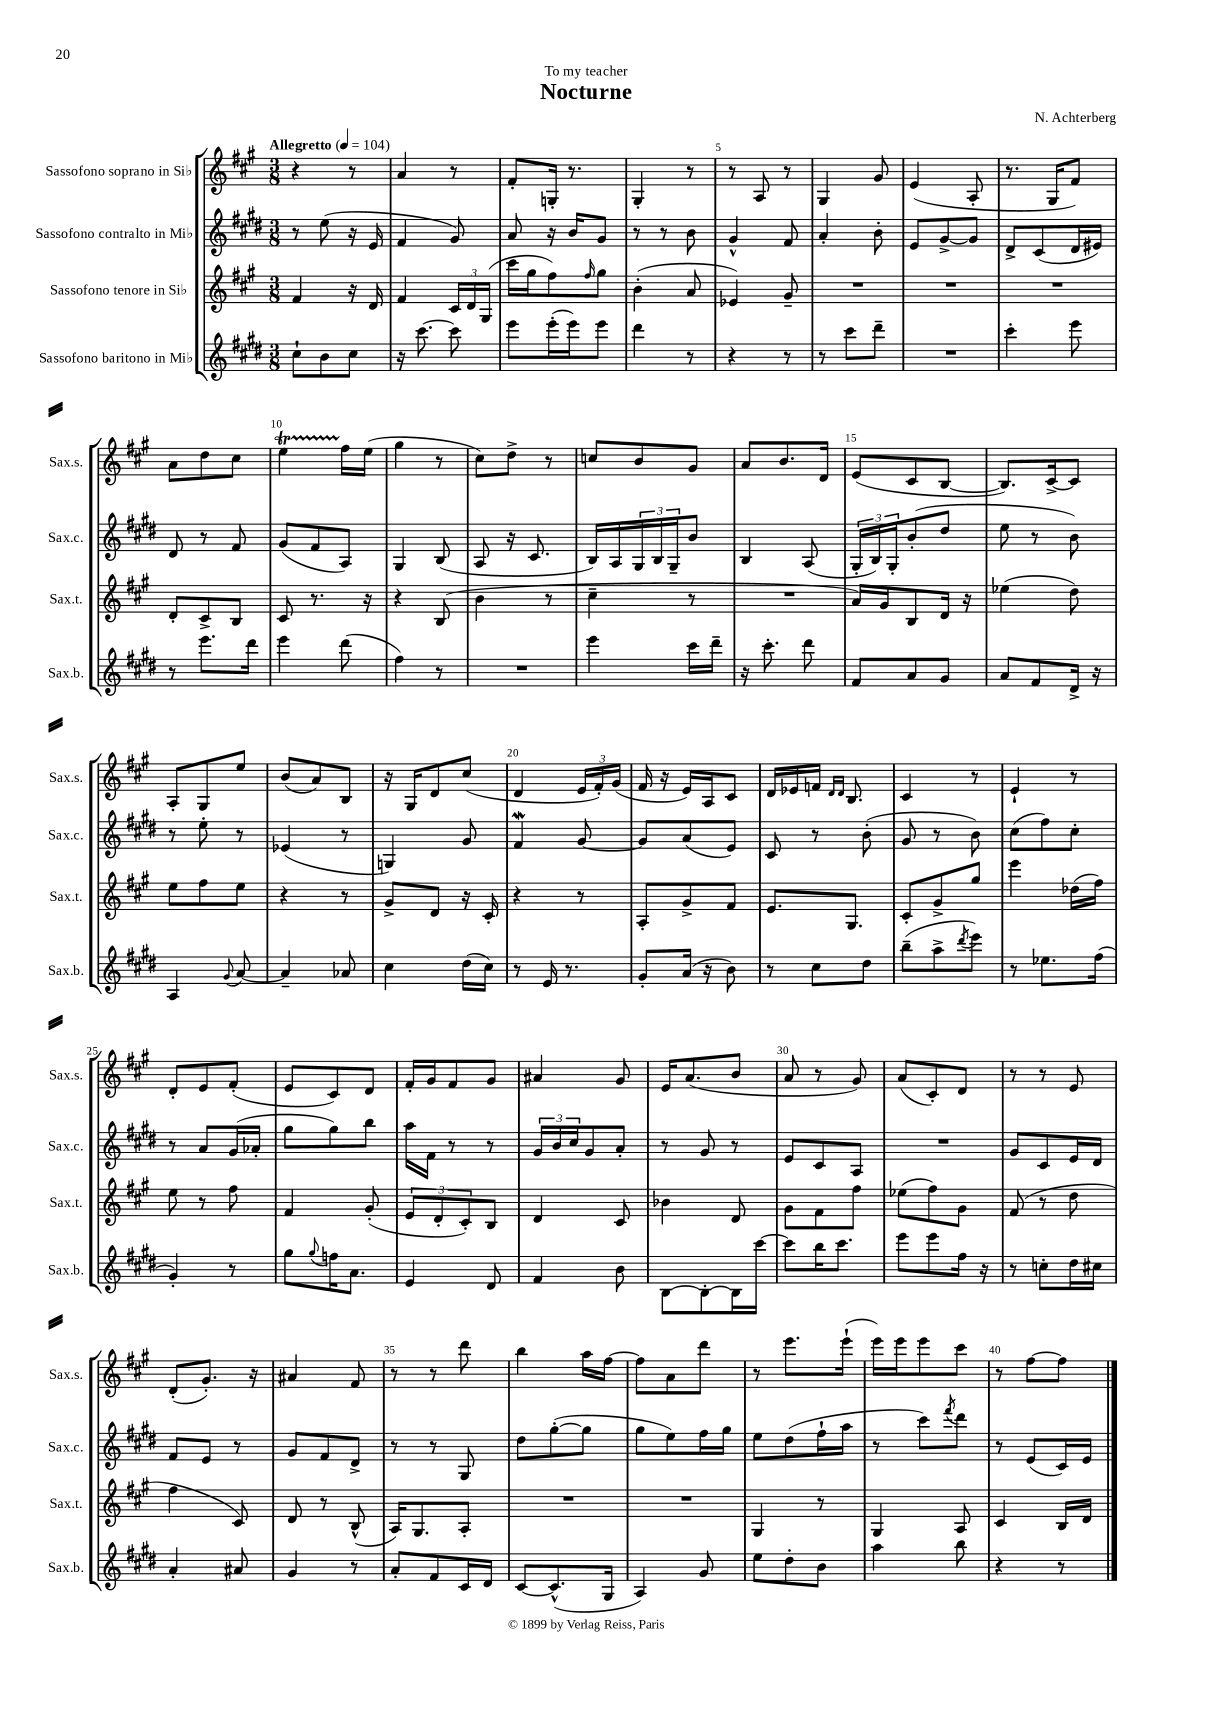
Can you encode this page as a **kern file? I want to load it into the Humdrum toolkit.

**kern	**kern	**kern	**kern
*part4	*part3	*part2	*part1
*staff4	*staff3	*staff2	*staff1
*I"Sassofono baritono in Mi♭	*I"Sassofono tenore in Si♭	*I"Sassofono contralto in Mi♭	*I"Sassofono soprano in Si♭
*I'Sax.b.	*I'Sax.t.	*I'Sax.c.	*I'Sax.s.
*clefG2	*clefG2	*clefG2	*clefG2
*k[f#c#g#d#]	*k[f#c#g#]	*k[f#c#g#d#]	*k[f#c#g#]
*M3/8	*M3/8	*M3/8	*M3/8
*MM104	*MM104	*MM104	*MM104
=1	=1	=1	=1
!	!	!	!LO:TX:a:B:t=Allegretto
8cc#`\L	4f#/	8r	4r
8b\	.	(8ee\	.
8cc#\J	16r	16r	8r
.	16d/	16e/	.
=2	=2	=2	=2
16r	4f#/	4f#/	4a/
[8.ccc#\	.	.	.
8ccc#\]	24c#/LL	8g#/)	8r
.	24d/	.	.
.	(24G#/JJ	.	.
=3	=3	=3	=3
8eee\L	16ccc#\LL	8a/	8f#'/L
.	16gg#\J	.	.
(16eee'\L	8ff#\)	16r	16Gn'/Jk
16eee\J)	.	16b/KL	8.r
.	16qqff#/	.	.
8eee\J	8gg#\J	8g#/J	.
=4	=4	=4	=4
4ddd#\	(4b'\	8r	4G#'/
.	.	8r	.
8r	8a/	8b\	8r
=5	=5	=5	=5
4r	4e-X/)	4g#^^/	8r
.	.	.	8A/
8r	8g#~/	8f#/	8r
=6	=6	=6	=6
8r	4.r	4a'/	4G#/
8ccc#\L	.	.	.
8ddd#~\J	.	8b'\	8g#/
=7	=7	=7	=7
4.r	4.r	8e/L	(4e/
.	.	[8g#^/	.
.	.	8g#/J]	8A'/
=8	=8	=8	=8
4ccc#'\	4.r	8d#^/L	8.r
.	.	(8c#/	.
.	.	.	16G#/KL
8eee\	.	16d#/L	8f#/J)
.	.	16e#X/JJ)	.
!!LO:LB:g=z
=9	=9	=9	=9
8r	8d'/L	8d#/	8a\L
8.eee\L	8c#^/	8r	8dd\
.	8B/J	8f#/	8cc#\J
16ddd#\Jk	.	.	.
=10	=10	=10	=10
4eee\	8c#/	(8g#/L	4eeT\
.	8.r	8f#/	.
(8ddd#\	.	8A/J)	16ff#\LL
.	16r	.	(16ee\JJ
=11	=11	=11	=11
4ff#\)	4r	4G#/	4gg#\
8r	(8B/	(8B/	8r
=12	=12	=12	=12
4.r	4b\	8A/	8cc#\L)
.	.	16r	8dd^\J
.	.	8.c#/	.
.	8r	.	8r
=13	=13	=13	=13
4eee\	4cc#~\	16B/LL)	8ccn/L
.	.	16A/	.
.	.	24G#/	8b/
.	.	24B/	.
.	.	24G#~/J	.
16ccc#\LL	8r	8b/J	8g#/J
16ddd#~\JJ	.	.	.
=14	=14	=14	=14
16r	4.r	4B/	8a/L
8.ccc#'\	.	.	.
.	.	.	8.b/
8ddd#\	.	(8A/	.
.	.	.	16d/Jk
=15	=15	=15	=15
8f#/L	16a/LL)	24G#'/LL	(8e/L
.	.	24B/)	.
.	16g#/J	.	.
.	.	24G#'/J	.
8a/	8B/	(8b'/	8c#/
8g#/J	16d/Jk	8dd#/J	[8B/J
.	16r	.	.
=16	=16	=16	=16
8a/L	(4ee-X\	8ee\	8.B/L])
8f#/	.	8r	.
.	.	.	[16c#^/k
16d#^/Jk	8dd\)	8b\)	8c#/J]
16r	.	.	.
!!LO:LB:g=z
=17	=17	=17	=17
4A/	8ee\L	8r	8A'/L
.	8ff#\	8ee'\	8G#/
8qqg#/	.	.	.
[8a/	8ee\J	8r	8ee/J
=18	=18	=18	=18
4a~/]	4r	(4e-X/	(8b/L
.	.	.	8a/)
8a-X/	8r	8r	8B/J
=19	=19	=19	=19
4cc#\	8g#^/L	4Gn/)	16r
.	.	.	16G#/KL
.	8d/J	.	8d/
(16dd#\LL	16r	8g#/	(8cc#/J
16cc#\JJ)	16c#'/	.	.
=20	=20	=20	=20
8r	4r	4f#W/	4d/
16e/	.	.	.
8.r	.	.	.
.	8r	[8g#/	24e/LL
.	.	.	24f#'/)
.	.	.	(24g#/JJ
=21	=21	=21	=21
8g#'/L	8A'/L	8g#/L]	16f#/
.	.	.	16r
(16a/Jk	8g#^/	(8a/	16e/LL)
16r	.	.	16A/J
8b\)	8f#/J	8e/J)	8c#/J
=22	=22	=22	=22
8r	8.e/L	8c#/	16d/LL
.	.	.	16e-X/
8cc#\L	.	8r	16fn/JJ
.	.	.	16qqd/LL
.	.	.	16qqd/JJ
.	8.G#/J	.	8.B/
8dd#\J	.	(8b'\	.
=23	=23	=23	=23
(8bb~\L	8c#'/L	8g#/	4c#/
8aa^\	8g#^/	8r	.
8qddd#/	.	.	.
8eee\J)	8gg#/J	8b\)	8r
=24	=24	=24	=24
8r	4eee\	(8cc#\L	4e`/
8.ee-X\L	.	8ff#\)	.
.	(16dd-X\LL	8cc#'\J	8r
(16ff#\Jk	16ff#\JJ)	.	.
!!LO:LB:g=z
=25	=25	=25	=25
4g#'/)	8ee\	8r	8d'/L
.	8r	8a/L	8e/
8r	8ff#\	(16g#/L	(8f#'/J
.	.	16a-X'/JJ	.
=26	=26	=26	=26
8gg#\L	4f#/	8gg#\L	8e/L
8qqgg#/	.	.	.
16ffn\K	.	8gg#\)	8c#/)
8.a\J	.	.	.
.	(8g#'/	8bb\J	8d/J
=27	=27	=27	=27
4e/	12e/L	16aa\LL	16f#'/LL
.	.	16f#\JJ	16g#/J
.	12d'/	.	.
.	.	8r	8f#/
.	12c#'/)	.	.
8d#/	8B/J	8r	8g#/J
=28	=28	=28	=28
4f#/	4d/	24g#/LL	4a#X/
.	.	24b/	.
.	.	24cc#/J	.
.	.	8g#/	.
8b\	8c#/	8a'/J	8g#/
=29	=29	=29	=29
[8B\L	4b-X\	8r	16e/KL
.	.	.	(8.a/
8B'\_	.	8g#/	.
16B\L]	8d/	8r	8b/J
[16ccc#\JJ	.	.	.
=30	=30	=30	=30
8ccc#\L]	8g#\L	8e/L	8a/
16bb\K	8f#\	8c#/	8r
8.ccc#\J	.	.	.
.	8ff#\J	8A/J	8g#/)
=31	=31	=31	=31
8eee\L	(8ee-X\L	4.r	(8a/L
8eee\	8ff#\)	.	8c#'/)
16ff#\Jk	8g#\J	.	8d/J
16r	.	.	.
=32	=32	=32	=32
8r	(8f#/	8g#/L	8r
8ccn'\L	8r	8c#/	8r
16dd#\L	8dd\	16e/L	8e/
16cc#X\JJ	.	16d#/JJ	.
!!LO:LB:g=z
=33	=33	=33	=33
4a'/	4ff#\	8f#/L	(8d'/L
.	.	8e/J	8.g#'/J)
8a#X/	8c#/)	8r	.
.	.	.	16r
=34	=34	=34	=34
4g#/	8d/	8g#/L	4a#X/
.	8r	8f#/	.
8r	(8B^^/	8d#^/J	8f#/
=35	=35	=35	=35
8a'/L	16A/KL)	8r	8r
.	8.G#/	.	.
8f#/	.	8r	8r
16c#/L	8A'/J	8G#/	8ddd\
16d#/JJ	.	.	.
=36	=36	=36	=36
[8c#/L	4.r	8dd#\L	4bb\
(8.c#^^/]	.	([8gg#'\	.
.	.	8gg#\J]	16aa\LL
16G#/Jk	.	.	[16ff#\JJ
=37	=37	=37	=37
4A/)	4.r	8gg#\L	8ff#\L]
.	.	8ee\)	8a\
8g#/	.	16ff#\L	8ddd\J
.	.	16gg#\JJ	.
=38	=38	=38	=38
8ee\L	4G#/	8ee\L	8r
8dd#'\	.	(8dd#\	8.eee\L
8b\J	8r	16ff#`\L	.
.	.	16aa\JJ	(16eee`\Jk
=39	=39	=39	=39
4aa\	4G#/	8r	16eee\LL)
.	.	.	16eee\J
.	.	8ccc#\L)	8eee\
.	.	8qfff#/	.
8bb\	8A/	8ddd#\J	8ccc#\J
=40	=40	=40	=40
4r	4c#/	8r	8r
.	.	(8e/L	[8ff#\L
8r	16B/LL	16c#/L)	8ff#\J]
.	16d/JJ	16e/JJ	.
==	==	==	==
*-	*-	*-	*-
